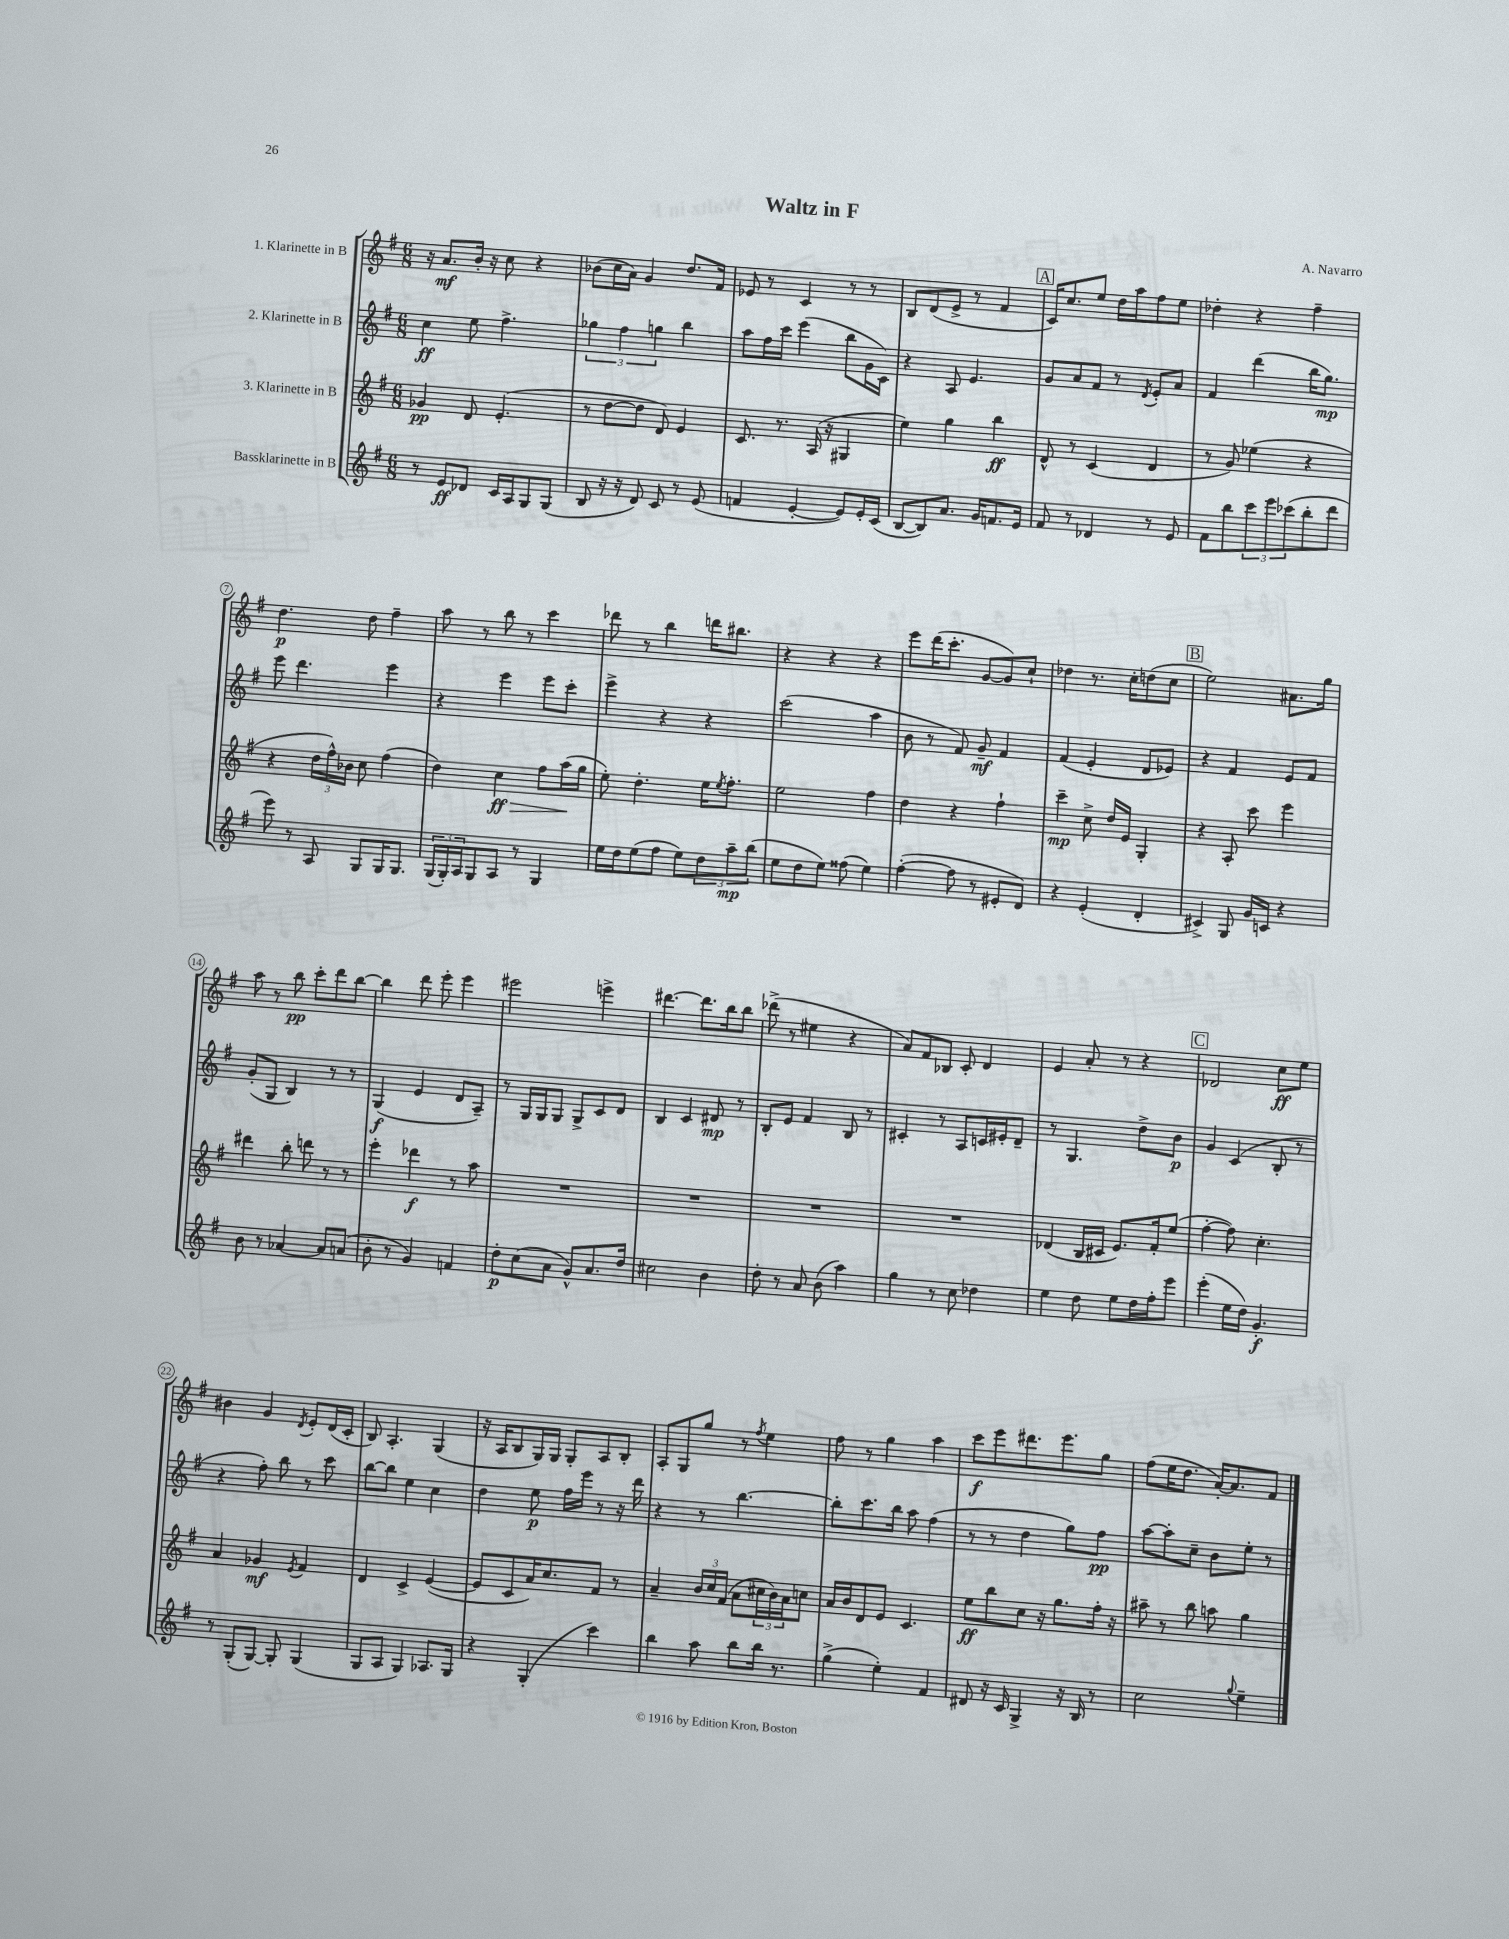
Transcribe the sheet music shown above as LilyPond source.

\header { title = "Waltz in F" composer = "A. Navarro" }
<<
\new StaffGroup <<
\new Staff = "s0" \with { instrumentName = "1. Klarinette in B" } {
    \clef treble \key g \major \numericTimeSignature \time 6/8
    r16 a'8.\mf b'16-. r16 c''8 r4 |
    bes'8( c''16 a'16) g'4 d''8. fis'16 |
    ees'8 r8 c'4 r8 r8 |
    b8 d'8( e'8-> r8 fis'4 |
    \mark \markup { \box "A" } c'16) c''8. e''8 d''16 a''16 fis''8 e''8 |
    des''4-. r4 fis''4-- |
    d''4.\p d''8 fis''4-- |
    a''8 r8 b''8 r8 c'''4 |
    des'''8 r8 b''4 d'''16 bis''8. |
    r4 r4 r4 |
    e'''8 d'''16( c'''8.-. g'8~ g'8) c''8-! |
    des''4 r8. c''16-. d''8( c''8 |
    \mark \markup { \box "B" } e''2) ais'8. g''16 |
    a''8 r8 b''8\pp c'''8-. d'''8 b''8~ |
    b''4 d'''8 e'''8-. e'''4 |
    eis'''2 e'''4-> |
    dis'''4.~ dis'''8. b''16 b''8 |
    des'''8->( r8 eis''4 r4 |
    a'8) fis'8 bes8 c'8-. d'4 |
    e'4 a'8-. r8 r4 |
    \mark \markup { \box "C" } des'2 c''8\ff e''8 |
    bis'4 g'4 \acciaccatura { d'8 } e'8-. d'16( c'16-. |
    b8) a4.-. g4( |
    r16 a16 b8 g16) g16 g8-. a8 b8-. |
    a8-. g8 g''8 r8 \acciaccatura { fis''8 } e''4 |
    fis''8 r8 g''4 a''4 |
    c'''8\f e'''8 dis'''8. e'''8. g''8 |
    fis''8( e''16 d''8. a'16~-.) a'8. fis'8 \bar "|." |
}
\new Staff = "s1" \with { instrumentName = "2. Klarinette in B" } {
    \clef treble \key g \major \numericTimeSignature \time 6/8
    c''4\ff e''8 fis''4.-> |
    \tuplet 3/2 { ges''4 fis''4 g''4 } b''4 |
    a''8 fis''16 c'''16 e'''4( b''8 g'16 c'16) |
    r4 a8 e'4. |
    \mark \markup { \box "A" } g'8 a'8 fis'8 r8 \acciaccatura { d'8 } e'8-. a'8 |
    fis'4 d'''4( b''16 g''8.\mp) |
    e'''8 d'''4. e'''4 |
    r4 e'''4 e'''8 c'''8-. |
    e'''4-> r4 r4 |
    c'''2( a''4 |
    b'8 r8 fis'8) g'8--\mf fis'4 |
    fis'4( e'4-. d'8 ees'8) |
    \mark \markup { \box "B" } r4 fis'4 e'8 fis'8 |
    g'8-.( g8 b4) r8 r8 |
    g4\f( e'4 d'8 a8--) |
    r8 g16 g16 g8 g8-> c'8 d'8 |
    b4 c'4 dis'8\mp r8 |
    b8-. e'8 fis'4 b8 r8 |
    cis'4-. r8 a8 c'16 eis'16-. d'8-- |
    r8 g4. d''8-> b'8\p |
    \mark \markup { \box "C" } g'4 c'4( b8-. r8 |
    r4 fis''8-.) b''8 r8 c'''8 |
    b''8~ b''8 e''4 c''4 |
    d''4 e''8\p fis''16 e'''16 r8 r16 d'''16 |
    r4 r8 b''4.~ |
    b''8-. c'''8. b''16 a''8 fis''4( |
    r8 r8 d''4 g''8) fis''8\pp |
    a''8~ a''8-. c''8-- b'8 e''8-. r8 \bar "|." |
}
\new Staff = "s2" \with { instrumentName = "3. Klarinette in B" } {
    \clef treble \key g \major \numericTimeSignature \time 6/8
    ges'4\pp d'8 e'4.-.( |
    r8 d''8~ d''8 d'8) e'4 |
    c'8. r8. a16( r16 gis4 |
    e''4) g''4 b''4\ff |
    \mark \markup { \box "A" } d'8-^ r8 c'4( d'4 |
    r8 g'8) ees''4( r4 |
    r4 \tuplet 3/2 { d''16 fis''16-^) bes'16 } c''8 fis''4( |
    d''4) c''4\ff\> fis''8 a''16\!( g''16 |
    e''8-.) d''4.-. e''16 \acciaccatura { e''8 } fis''8.-. |
    e''2 fis''4 |
    d''4 r4 fis''4-! |
    c'''4--\mp c''8-> d''16 e'16 g4-. |
    \mark \markup { \box "B" } r4 a8-. c'''8 e'''4 |
    dis'''4 b''8-. d'''8 r8 r8 |
    e'''4-. des'''4\f r8 a''8 |
    R2. |
    R2. |
    R2. |
    R2. |
    des'4( b16 cis'16 e'8.) fis'16-. e''8( |
    \mark \markup { \box "C" } fis''4~-. fis''8) c''4.-. |
    a'4 ges'4\mf \acciaccatura { e'8 } fis'4 |
    d'4 c'4-> e'4~( |
    e'8 c'8 a'16) c''8. fis'8 r8 |
    a'4-- \tuplet 3/2 { b'16 c''16 fis'16( } a'8 \tuplet 3/2 { cis''16 b'16) a'16 } c''8 |
    a'16 b'16 d'8 e'8 c'4. |
    e''8\ff b''8 c''8 r16 g''8. fis''16-. r16 |
    ais''8-- r8 b''8 a''8 g''4 \bar "|." |
}
\new Staff = "s3" \with { instrumentName = "Bassklarinette in B" } {
    \clef treble \key g \major \numericTimeSignature \time 6/8
    r8 e'8\ff des'8 c'16 a16 g8 g8( |
    b8 r16 r16 d'8) c'8 r8 e'8( |
    f'4 e'4~-. e'8) e'16-. c'16( |
    b8~ b8) a'8. g'16 f'8. e'16 |
    \mark \markup { \box "A" } fis'8 r8 des'4 r8 e'8 |
    fis'8 b''8 \tuplet 3/2 { c'''8 e'''8 ces'''8( } b''8-. d'''8 |
    e'''8) r8 a8 g8 g16 g8. |
    \tuplet 3/2 { g16( g16-.) a16 } g8 a8 r8 g4 |
    e''16 d''16 e''8( fis''8 e''8) \tuplet 3/2 { d''8 a''8--\mp b''8( } |
    e''8 d''8 e''8) fisis''8( e''4) |
    fis''4~-.( fis''8 r8 eis'8-. d'8) |
    r4 e'4-.( d'4-. |
    \mark \markup { \box "B" } cis'4->) g8 g'16 c'16 r4 |
    b'8 r8 aes'4~ aes'8 a'8( |
    b'8-. r8 g'4) f'4 |
    d''8-.\p c''8( a'8 g'8-^) a'8. d''16 |
    cis''2 b'4 |
    d''8-. r8 a'8 b'8( a''4) |
    g''4 r8 c''8 des''4 |
    e''4 d''8 e''8 d''16 fis''16-. e'''8 |
    \mark \markup { \box "C" } e'''4-.( e''16 d''16) g'4.-.\f |
    r8 g8-.( g8~) g8-. g4( |
    g8 a8 g4) aes8. g16 |
    r4 g4-.( c'''4) |
    b''4 a''8 b''8 b''16 r8. |
    g''4->( e''4-.) fis'4 |
    dis'8 r16 c'16 g4-> r16 b16 r8 |
    c''2 \appoggiatura { g''8 } e''4-- \bar "|." |
}
>>
>>
\layout { \context { \Score \override BarNumber.stencil = #(make-stencil-circler 0.1 0.3 ly:text-interface::print) } }
